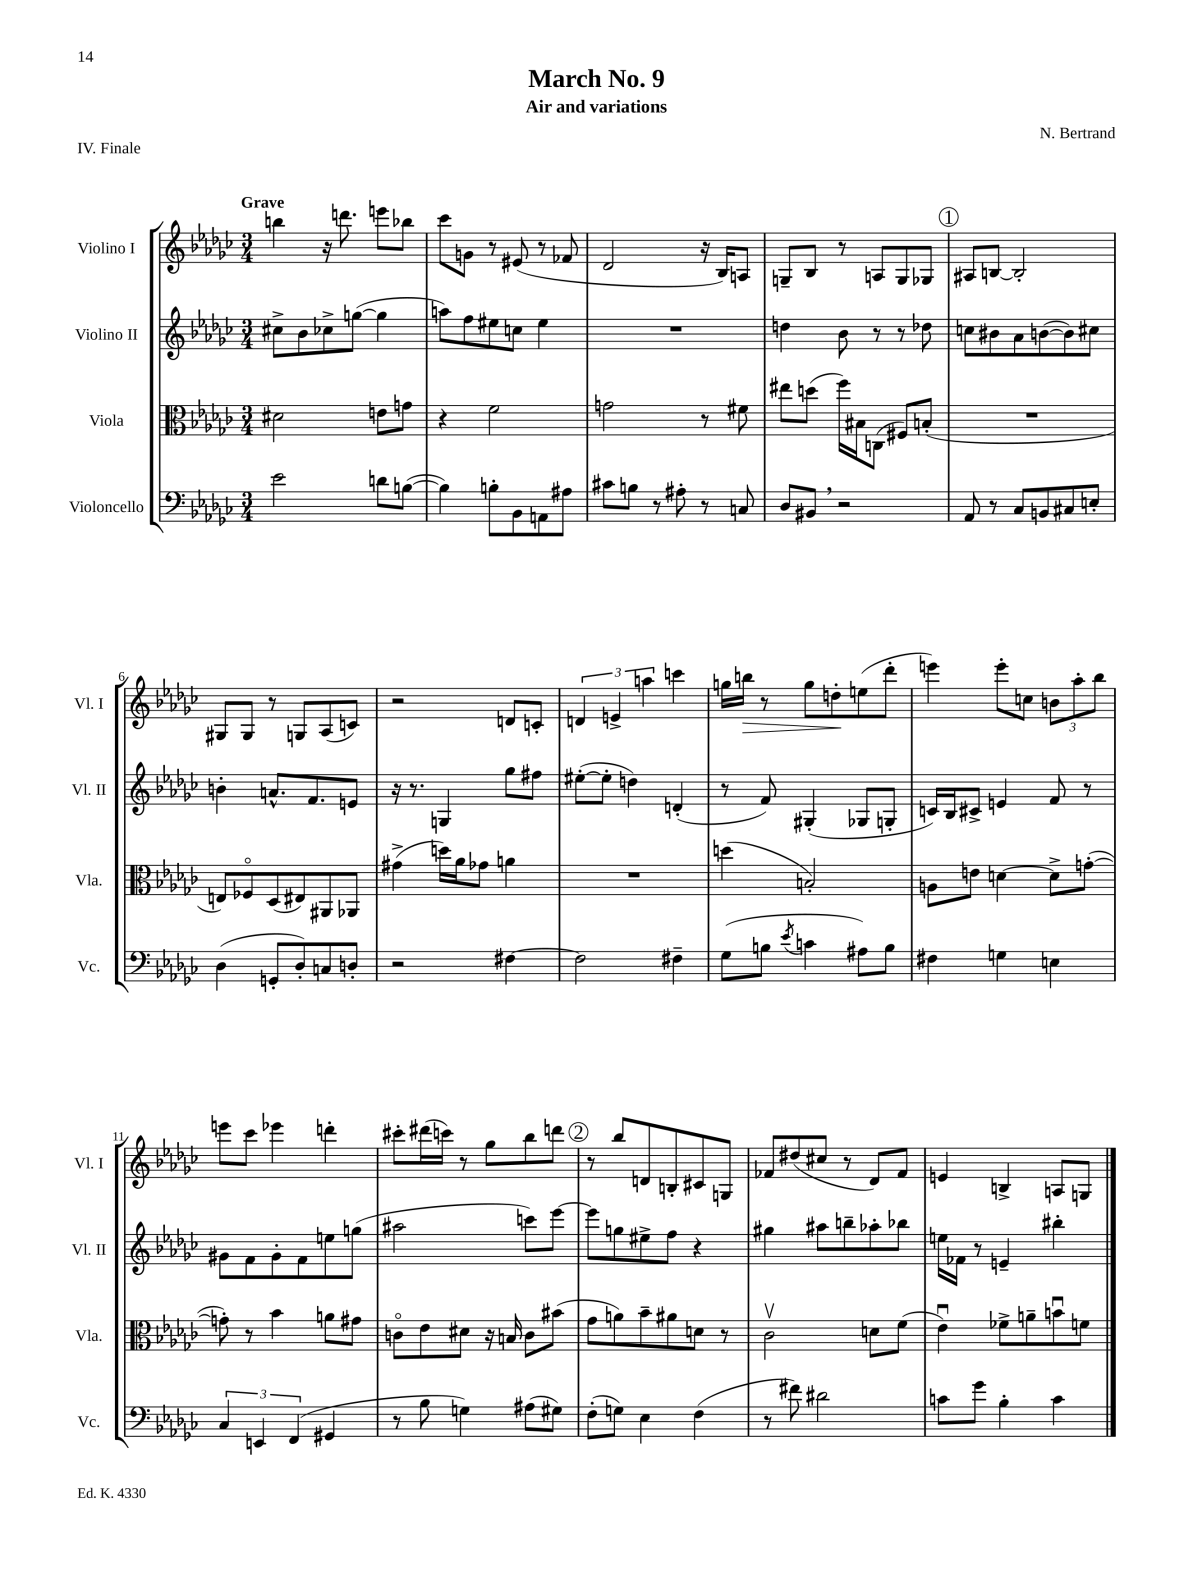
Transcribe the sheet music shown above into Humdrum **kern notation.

**kern	**kern	**kern	**kern
*staff4	*staff3	*staff2	*staff1
*clefF4	*clefC3	*clefG2	*clefG2
*k[b-e-a-d-g-c-]	*k[b-e-a-d-g-c-]	*k[b-e-a-d-g-c-]	*k[b-e-a-d-g-c-]
*M3/4	*M3/4	*M3/4	*M3/4
2e-\	2d#\	8cc#^\L	4bb\
.	.	8b-\	.
.	.	8cc-^\	16r
.	.	.	8.ddd\
.	.	([8gg\J	.
8d\L	8e\L	4gg\]	8eee\L
([8B\J	8g\J	.	8bb-\J
=	=	=	=
4B\])	4r	8aa\L)	8ccc-\L
.	.	8ff\	8g\J
8B'\L	2f\	8ee#\	8r
8BB-\	.	8cc\J	(8e#/
8AA\	.	4ee#\	8r
8A#\J	.	.	8f-/
=	=	=	=
8c#\L	2g\	2.r	2d-/
8B\J	.	.	.
8r	.	.	.
8A#'\	.	.	.
8r	8r	.	16r
.	.	.	16B-/LK)
8C/	8f#\	.	8A/J
=	=	=	=
8D-/L	8ee#\L	4dd\	8G~/L
8BB#/J	(8dd\J	.	8B-/J
2r	16ff\LL)	8b-\	8r
.	16B#\J	.	.
.	(8C\J	8r	8A/L
.	8F#/L)	8r	8G/
.	(8B'/J	8dd-\	8G-/J
=	=	=	=
8AA-/	2.r	8cc\L	8A#/L
8r	.	8b#\	[8B/J
8C-/L	.	8a-\	2B'/]
8BB/	.	([8b\	.
8C#/	.	8b\])	.
8E'/J	.	8cc#\J	.
=	=	=	=
(4D-\	8E/L)	4b'\	8G#/L
.	8F-o/	.	8G#/J
8GG'/L	(8D-/	8.a^^/L	8r
8D-'/)	8E#/)	.	8G/L
.	.	8.f/	.
8C/	8AA#/	.	(8A-/
8D'/J	8AA-/J	8e/J	8c/J)
=	=	=	=
2r	(4g#^\	16r	2r
.	.	8.r	.
.	16dd\LL)	4G/	.
.	16a-\J	.	.
.	8g-\J	.	.
[4F#\	4a\	8gg-\L	8d/L
.	.	8ff#\J	8c'/J
=	=	=	=
2F#\]	2.r	([8ee#'\L	6d/
.	.	8ee#'\]J	.
.	.	.	6e^/
.	.	4dd\)	.
.	.	.	6aa\
4F#~\	.	(4d'/	4ccc\
=	=	=	=
(8G-\L	(4dd\	8r	16gg\LL
.	.	.	16bb\JJ
8B\J	.	8f/)	8r
8qe-/	.	.	.
4c\	2B'/)	(4G#'/	8gg\L
.	.	.	8dd'\
8A#\L)	.	8G-/L	(8ee\
8B\J	.	8G'/J	8ddd-'\J
=	=	=	=
4F#\	8A\L	16c/LL)	4eee\)
.	.	16B-/J	.
.	8e\J	8c#^/J	.
4G\	[4d\	4e/	8eee'\L
.	.	.	8cc\J
4E\	8d^\]L	8f/	12b\L
.	.	.	12aa-'\
.	([8g'\J	8r	.
.	.	.	12bb-\J
=	=	=	=
6C-/	8g'\])	8g#\L	8eee\L
.	8r	8f\	8ccc-\J
6EE/	.	.	.
.	4b-\	8g#'\	4eee-\
(6FF/	.	.	.
.	.	8f\	.
4GG#/	8a\L	8ee\	4ddd'\
.	8g#\J	(8gg\J	.
=	=	=	=
8r	8co\L	2aa#\	8ccc#'\L
8B-\	8e-\	.	(16ddd#\L
.	.	.	16ccc\JJ)
4G\)	8d#\J	.	8r
.	16r	.	8gg-\L
.	16B/	.	.
(8A#\L	8c\L	8ccc\L)	8bb-\
8G#\J)	(8b#\J	[8eee-\J	8ddd\J
=	=	=	=
(8F'\L	8g-\L	8eee-\]L	8r
8G\J)	8a\)	8gg\	8bb-/L
4E-\	8b-~\	8ee#^\	8d/
.	8a#\	8ff\J	8B'/
(4F\	8d\J	4r	8c#/
.	8r	.	8G/J
=	=	=	=
8r	2c-v\	4gg#\	8f-/L
8f#\)	.	.	(8dd#/
2d#\	.	8aa#\L	8cc#/J
.	.	8bb~\	8r
.	8d\L	8aa-'\	8d-/L)
.	(8f\J	8bb-\J	8f-/J
=	=	=	=
8c\L	4e-u\)	16ee\LL	4e/
.	.	16f-\JJ	.
8g-\J	.	8r	.
4B-'\	8f-^\L	4e~/	4B^/
.	8a~\	.	.
4c\	8bu\	4bb#'\	8A/L
.	8f\J	.	8G/J
==	==	==	==
*-	*-	*-	*-
